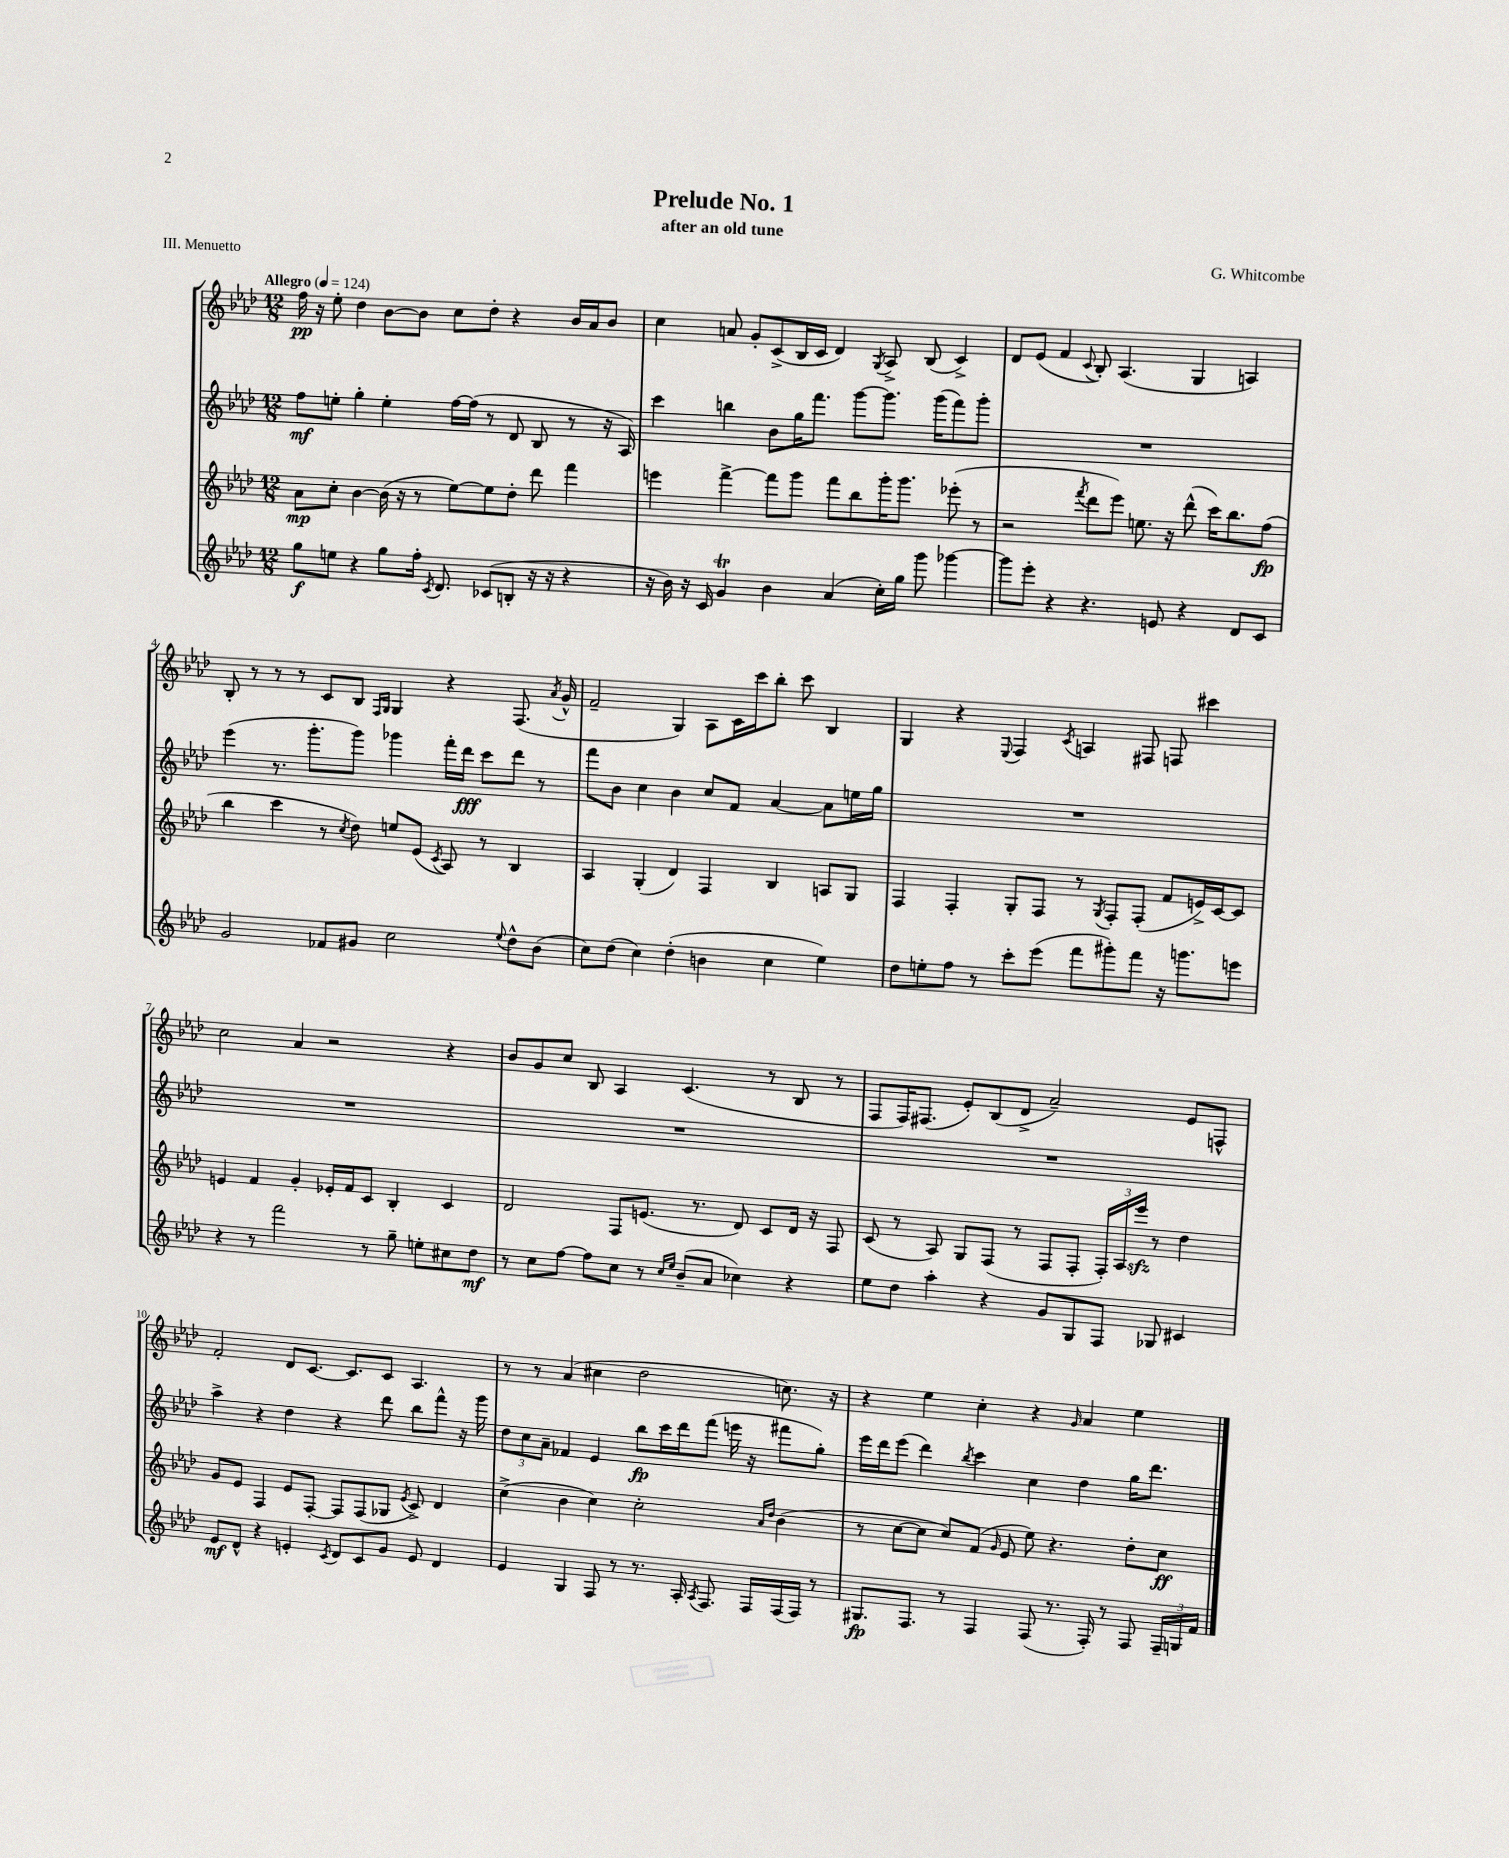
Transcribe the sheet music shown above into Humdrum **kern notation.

**kern	**kern	**kern	**kern
*staff4	*staff3	*staff2	*staff1
*clefG2	*clefG2	*clefG2	*clefG2
*k[b-e-a-d-]	*k[b-e-a-d-]	*k[b-e-a-d-]	*k[b-e-a-d-]
*M12/8	*M12/8	*M12/8	*M12/8
*MM124	*MM124	*MM124	*MM124
8gg\L	8a-\L	8ff\L	16ff\
.	.	.	16r
8ee\J	8cc'\J	8ee'\J	8ee-'\
4r	[4b-\	4gg'\	4dd-\
8gg\L	(16b-\]	4ee'\	[8b-\L
.	16r	.	.
16ff'\Jk	8r	.	8b-\]J
8qc/	.	.	.
8.d-/	.	.	.
.	[8ee-\L)	[16ff\LL	8cc\L
.	.	(16ff\]JJ	.
(8c-/L	8ee-\]	8r	8dd-'\J
8B'/J	8dd-'\J	8d-/	4r
16r	8ddd-\	8B-/	.
16r	.	.	.
4r	4fff\	8r	16b-/LL
.	.	.	16a-/J
.	.	16r	8b-/J
.	.	16A-/)	.
=	=	=	=
16r	4eee\	4ccc\	4cc\
16b-\)	.	.	.
16r	.	.	.
16c/	.	.	.
4g/	[4fff^\	4bb\	8a/
.	.	.	8g'/L
4b-\	8fff\]L	8b-\L	(8c^/
.	8ggg\J	16gg\K	16B-/L
.	.	8.fff\J	16c/JJ
(4a-/	8fff\L	.	4d-/)
.	8bb-\	[8ggg\L	.
.	.	.	8qG/
16cc'\LL)	16ggg'\K	8.ggg\]J	8A-^/
16gg\JJ	8.ggg\J	.	.
8ggg\	.	.	(8B-/
.	.	(16ggg\LK	.
[4ggg-\	(8eee-'\	8fff\)	4c^/)
.	8r	8ggg'\J	.
=	=	=	=
8ggg-\]L	2r	1.r	8d-/L
8eee-'\J	.	.	(8e-/J
4r	.	.	4f/
.	8qfff/	.	8qqc/
4.r	8ddd-\L	.	8B-'/)
.	8eee-\J)	.	(4.A-/
.	8.ee\	.	.
8e/	.	.	.
.	16r	.	.
4r	(8ddd-^^\	.	4G/
.	16ccc\LK)	.	.
.	8.bb-\	.	.
8d-/L	.	.	4A/)
8c/J	(8ff\J	.	.
=	=	=	=
2g/	4bb-\	(4eee-\	8B-'/
.	.	.	8r
.	4ccc\	8.r	8r
.	.	.	8r
.	.	8.ggg'\L	.
8f-/L	8r	.	8c/L
.	8qcc/	.	.
8g#/J	8dd-\)	8ggg\J)	8B-/J
.	.	.	16qqF/LL
.	.	.	16qqG/JJ
2cc\	8ee/L	4ggg-\	4G/
.	(8e-/J	.	.
.	8qc/	.	.
.	8A-/)	16fff'\LL	4r
.	.	16ddd-\JJ	.
.	8r	8ccc\L	.
8qqee-/	.	.	.
8dd-^^\L	4B-/	8ddd-\J	(8.F/
(8b-\J	.	8r	.
.	.	.	8qa-/
.	.	.	16g^^/
=	=	=	=
8cc\L)	4A-/	8fff\L	2f~/
(8dd-\J	.	8b-\J	.
4cc\)	(4G'/	4cc\	.
(4dd-'\	4d-/)	4b-\	4G/)
4b\	4F/	8cc/L	8A-\L
.	.	8f/J	16c\L
.	.	.	16ccc\J
4cc\	4B-/	[4a-/	8bb-'\J
.	.	.	8ccc\
4ee-\)	8A/L	8a-\]L	4B-/
.	8G/J	16ee\L	.
.	.	16gg\JJ	.
=	=	=	=
8dd-\L	4F/	1.r	4G/
8ee'\	.	.	.
8ff\J	4F'/	.	4r
8r	.	.	.
.	.	.	8qqE-/
8ccc'\L	8G'/L	.	4F/
(8eee-\J	8F/J	.	.
.	.	.	8qc/
8fff\L	8r	.	4A/
.	8qG/	.	.
8ggg#'\)	8F'/L	.	.
8fff\J	(8F'/J	.	8F#/
16r	8f/L	.	8F/
8.ggg\L	.	.	.
.	16e^/L)	.	4ccc#\
.	[16c/J	.	.
8eee\J	8c/]J	.	.
=	=	=	=
4r	4e/	1.r	2cc\
8r	4f/	.	.
2fff\	.	.	.
.	4g'/	.	4a-/
.	16e-'/LL	.	2r
.	16f/J	.	.
8r	8c/J	.	.
8gg~\	4B-'/	.	.
8ee'\L	.	.	.
8cc#\	4c/	.	4r
8dd-\J	.	.	.
=	=	=	=
8r	2d-/	1.r	8b-/L
8cc\L	.	.	8g/
[8ff\J	.	.	8cc/J
8ff\]L	.	.	8B-/
8cc\J	8F/L	.	4A-/
8r	(8.e/J	.	.
16qqcc/LL	.	.	.
16qqee-/JJ	.	.	.
(8b-~/L	.	.	(4.c/
.	8.r	.	.
8a-/J	.	.	.
4cc-\)	8d-/)	.	.
.	8c/L	.	8r
4r	16d-/Jk	.	8B-/
.	16r	.	.
.	8F/	.	8r
=	=	=	=
8ee-\L	(8c/	1.r	8F/L
8dd-\J	8r	.	16F/K)
.	.	.	(8.F#/J
4aa-'\	8A-/)	.	.
.	8G/L	.	8e-'/L)
4r	(8F/J	.	(8B-/
.	8r	.	8d-^/J
8g/L	8F/L	.	2a-~/)
8G/	8F'/J	.	.
8F/J	24F'/LL)	.	.
.	24A-/	.	.
.	24eee-/JJ	.	.
8G-/	8r	.	.
4c#/	4dd-\	.	8e-/L
.	.	.	8F^^/J
=	=	=	=
8e-/L	8g/L	4aa-^\	2f'/
8d-^^/J	8e-/J	.	.
4r	4F/	4r	.
4e'/	8e-/L	4dd-\	8d-/L
.	[8F'/J	.	[8.c/J
8qc/	.	.	.
8d-/L	8F/]L	4r	.
.	.	.	8.c/]L
8c/	(8F/	.	.
8g/J	8G-/J	8ddd-\	8c/J
.	8qe-/	.	.
8e/	8c^/)	8bb-\L	4.A-/
4d-/	4d-/	8fff^^\J	.
.	.	16r	.
.	.	16ggg\	.
=	=	=	=
4e-/	(4cc^\	12dd-\L	8r
.	.	12cc\	.
.	.	.	8r
.	.	12a-~\J	.
4G/	4b-\	4f-/	(4a-/
8F/	4cc\)	4e-/	4cc#\
8r	.	.	.
8.r	2cc'\	8bb-\L	2dd-\
.	.	16ccc\L	.
16A-'/	.	16ddd-\J	.
8qA-/	.	.	.
8.F/	.	(8fff\J	.
.	.	16eee\	.
16F/LL	.	16r	.
.	16qqa-/LL	.	.
.	16qqdd-/JJ	.	.
(16F/	(4b-\	8fff#\L	8.cc\)
16F/JJ)	.	.	.
8r	.	8gg'\J)	.
.	.	.	16r
=	=	=	=
8.G#/L	8r	16eee-\LL	4r
.	.	16ddd-\J	.
.	[8cc\L	(8eee-\J	.
8.F/J	.	.	.
.	8cc\]J	4ddd-\)	4ee-\
8r	8cc/L)	.	.
.	.	8qbb-/	.
4F/	(8f/J	4ccc\	4cc'\
.	16qqg/	.	.
.	8e-/	.	.
(8F/	8ee-\)	4cc\	4r
8.r	4.r	.	.
.	.	.	16qqg/
.	.	4dd-\	4a-/
16F'/)	.	.	.
8r	.	.	.
8F/	8dd-'\L	16gg\LK	4ee-\
.	.	8.ddd-\J	.
24F~/LL	8cc\J	.	.
24G/	.	.	.
24f/JJ	.	.	.
==	==	==	==
*-	*-	*-	*-
